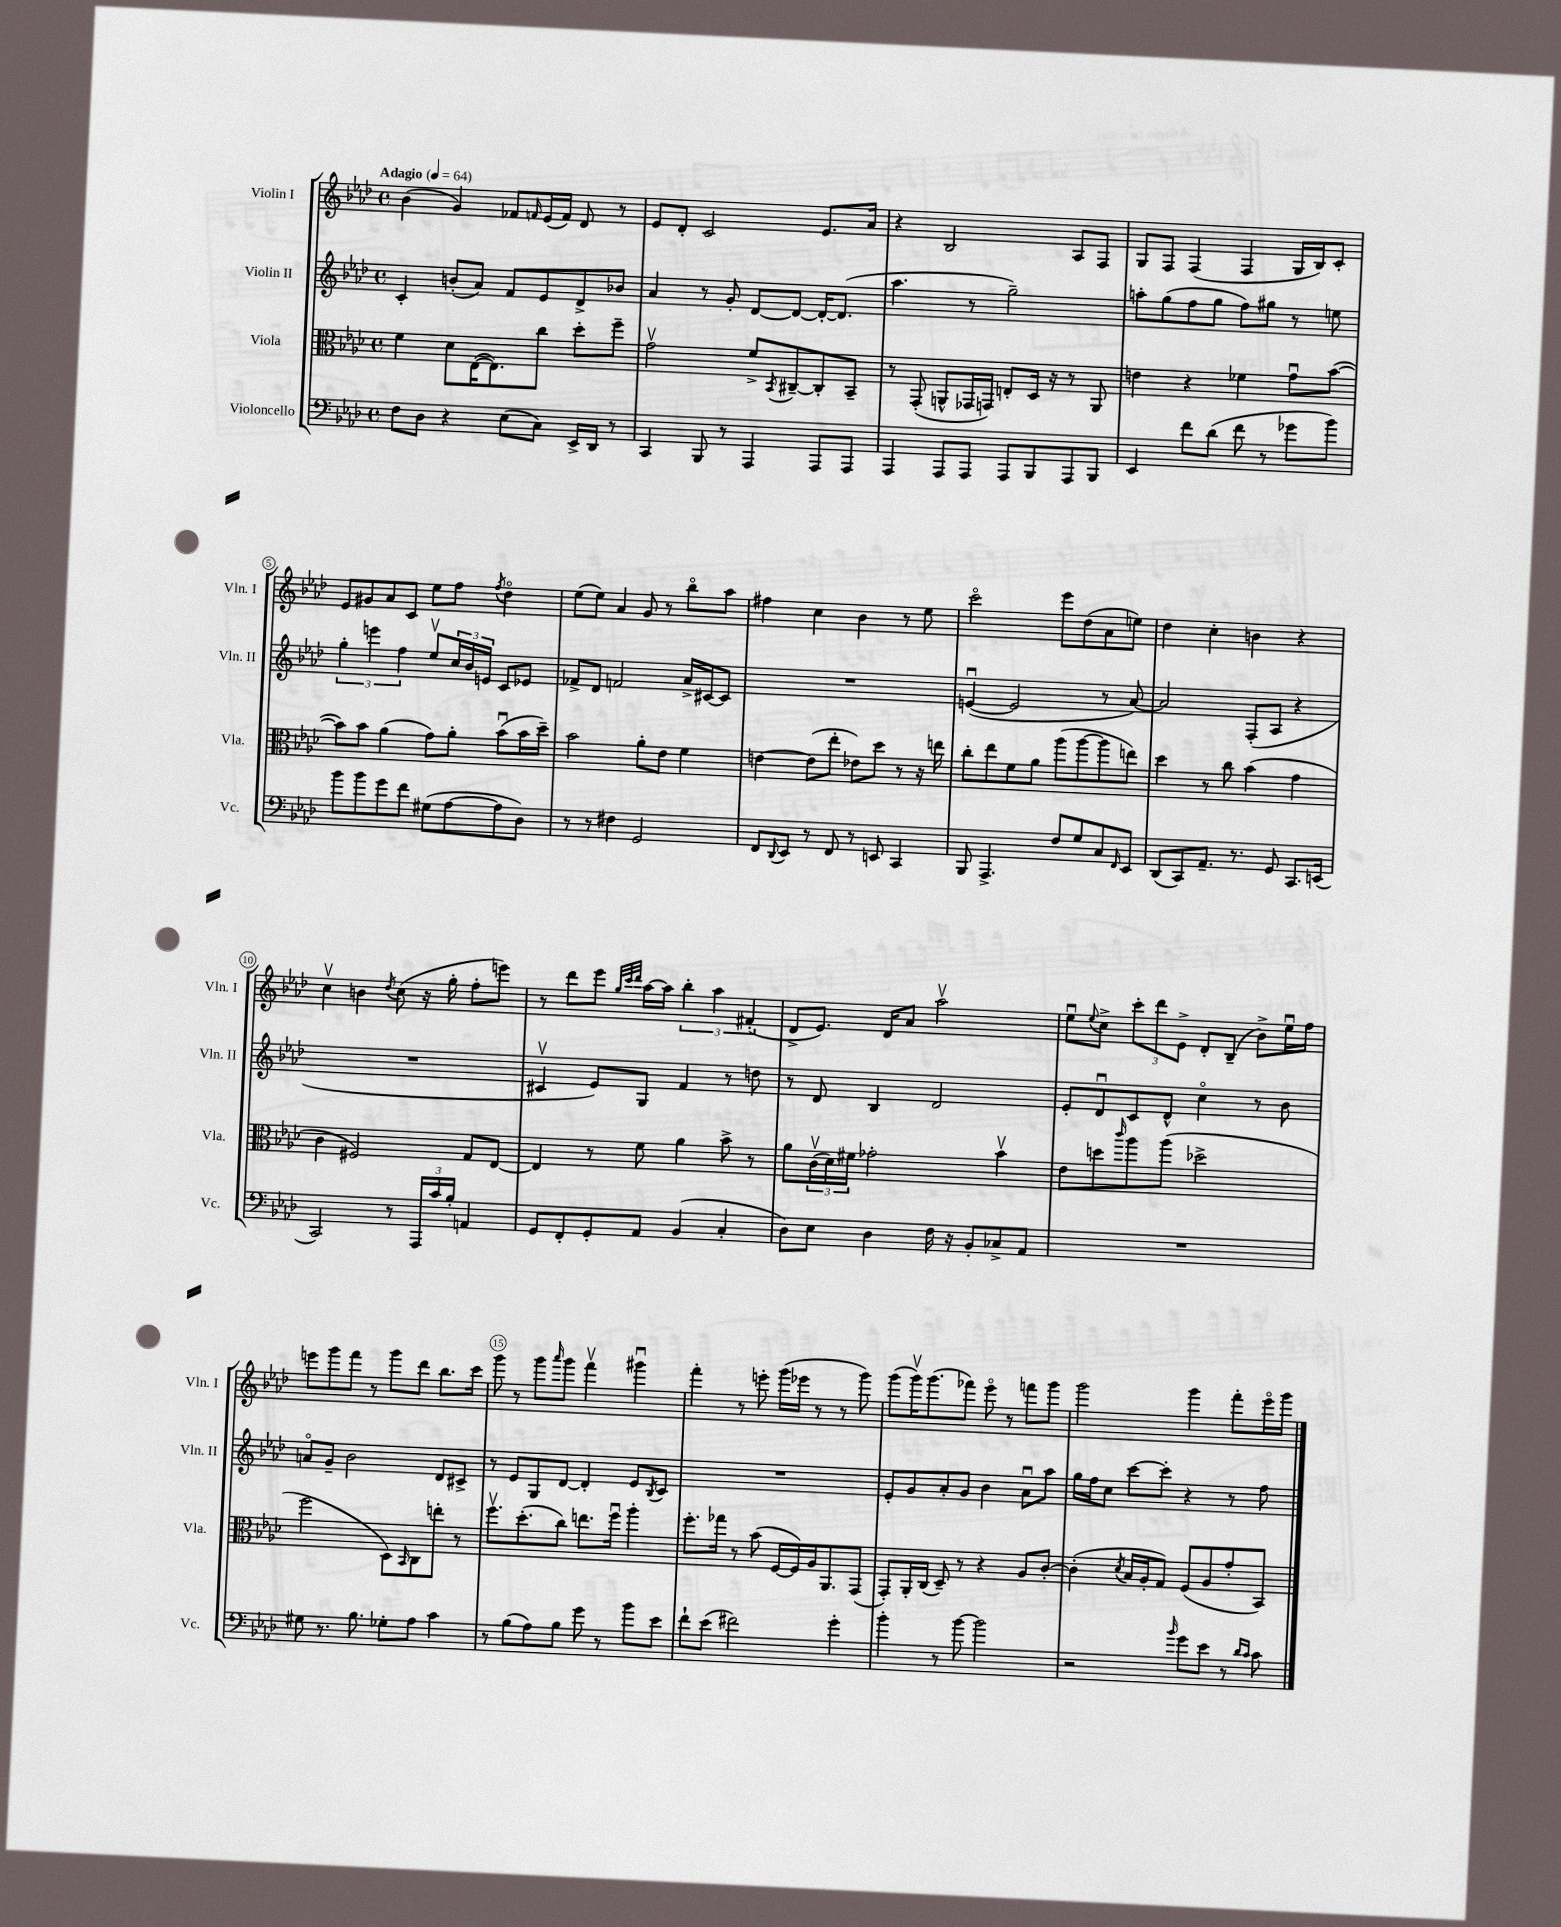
<<
\new StaffGroup <<
\new Staff = "s0" \with { instrumentName = "Violin I" shortInstrumentName = "Vln. I" } {
    \clef treble \key aes \major \defaultTimeSignature \time 4/4 \tempo "Adagio" 4 = 64
    bes'4( g'4) fes'8 \grace { f'16 } ees'16( f'16) des'8 r8 |
    ees'8 des'8-. c'2 ees'8. aes'16 |
    r4 bes2 aes8 f8 |
    g8 f8 f4( f4 g16 bes16) c'8-. |
    ees'8 gis'8 aes'8 c'8 ees''8 f''8 \acciaccatura { f''8 } des''4\flageolet |
    ees''8( ees''8) aes'4 g'8 r8 bes''8\flageolet aes''8 |
    fis''4 c''4 bes'4 r8 ees''8 |
    c'''2\flageolet ees'''8 des''8( aes'8 e''8) |
    des''4 c''4-. b'4 r4 |
    c''4\upbow b'4 \acciaccatura { des''8 } c''8( r16 g''16-. f''8-. e'''8) |
    r8 des'''8 ees'''8 \grace { g''32 c'''32 des'''32 } aes''16~ aes''16 \tuplet 3/2 { bes''4-. aes''4 fis'4-.( } |
    des'8-> ees'8.) des'16 aes'8 aes''2\upbow |
    ees''8\downbow \appoggiatura { ees''8 } c''8-> \tuplet 3/2 { c'''8-. des'''8 ees'8-> } des'8-. bes8--( bes'8->) ees''16\downbow f''16 |
    e'''8 g'''8 f'''8 r8 g'''8 des'''8 bes''8. c'''16 |
    g'''8 r8 g'''8 \grace { aes'''16 } g'''8 f'''4\upbow gis'''4\downbow |
    f'''4-. r8 e'''8-. g'''16( ees'''16 r8 r8 g'''8) |
    g'''8( g'''16\upbow) g'''8.( fes'''8) ees'''8\flageolet r8 f'''8 g'''8 |
    g'''2 g'''4 f'''8-. ees'''16\flageolet g'''16 \bar "|." |
}
\new Staff = "s1" \with { instrumentName = "Violin II" shortInstrumentName = "Vln. II" } {
    \clef treble \key aes \major \defaultTimeSignature \time 4/4
    c'4-. b'8-.( aes'8) f'8 ees'8 des'8-> bes'8 |
    aes'4 r8 g'8-. des'8~ des'8~ des'16~-. des'8.( |
    aes''4. r8 g''2--) |
    a''8-. g''8( f''8 g''8 f''8) gis''8 r8 e''8 |
    \tuplet 3/2 { g''4-. e'''4 f''4 } ees''8\upbow \tuplet 3/2 { c''16 bes'16 e'16 } c'8 ees'8 |
    fes'8-> des'8 f'2 aes'16-> cis'16~ cis'8 |
    R1 |
    e'4~\downbow( e'2 r8 aes'8~) |
    aes'2 f8-.( aes8 r4 |
    R1 |
    cis'4\upbow ees'8) g8 f'4 r8 d''8 |
    r8 des'8 bes4 des'2 |
    ees'8-. des'8\downbow c'8 des'8-^ c''4\flageolet r8 bes'8 |
    a'8\flageolet g'8-- bes'2 des'8 cis'8-> |
    r8 ees'8 g8 des'8~ des'4-. ees'8 \acciaccatura { bes8 } c'8 |
    R1 |
    ees'8-. g'8 aes'8-. g'8 bes'4 aes'8\downbow aes''8 |
    g''16 f''16 c''8 c'''8~ c'''8-. r4 r8 f''8 \bar "|." |
}
\new Staff = "s2" \with { instrumentName = "Viola" shortInstrumentName = "Vla." } {
    \clef alto \key aes \major \defaultTimeSignature \time 4/4
    f'4 des'8 ees16~( ees8.) c''8 des''8-. f''8-- |
    g'2\upbow f'8-> \acciaccatura { bes,8 } cis8~-- cis8-. bes,8-- |
    r8 g,8-.( a,8-^ ges,16 g,16) e8-. des16 r16 r8 a,8 |
    e'4 r4 fes'4 g'8\downbow bes'8~( |
    bes'8) bes'8 aes'4( g'8) aes'8-. bes'8\downbow( bes'16 des''16--) |
    bes'2 aes'8-. ees'8 f'4 |
    e'4~ e'8( ees''8-. ees'8) des''8 r8 r16 e''16 |
    c''8-. ees''8 f'8 aes'8 aes''8( aes''8~ aes''8 e''8) |
    des''4 r8 c''8 bes'4( g'4 |
    c'4 fis2) g8 ees8~ |
    ees4 r8 f'8 aes'4 bes'8-> r8 |
    aes'8 \tuplet 3/2 { c'16\upbow( des'16) fis'16 } ges'2-. bes'4\upbow |
    ees'8 d''8 \grace { c'''16 } aes''8 aes''8( des''2-> |
    f''2 des8) \grace { bes,16 } c8 e''8-. r8 |
    f''8.\upbow des''8.-.( c''8) e''8. f''16\downbow aes''4-. |
    f''8.-. ges''16 r8 bes'8( f16~ f16) aes16 aes,8. g,8( |
    g,8-.) aes,16-. c16( des8--) r8 r4 aes8 c'8~-. |
    c'4-.( \acciaccatura { des'8 } bes16 aes16-. g8) f8( aes8 g'8-. bes,8) \bar "|." |
}
\new Staff = "s3" \with { instrumentName = "Violoncello" shortInstrumentName = "Vc." } {
    \clef bass \key aes \major \defaultTimeSignature \time 4/4
    f8 des8 r4 ees8( c8) ees,16-> des,16 r8 |
    c,4 bes,,8 r8 aes,,4 aes,,8 aes,,8 |
    aes,,4 aes,,8 aes,,8 aes,,8 bes,,8 aes,,8 bes,,8 |
    ees,4 f'8 des'8( f'8 r8 ges'8 bes'8) |
    bes'8 bes'8 g'8 f'8 gis8( aes8~ aes8 des8) |
    r8 r8 fis4 g,2 |
    f,8 \appoggiatura { des,8 } ees,8 r8 f,8 r8 e,8 c,4 |
    bes,,8 aes,,4.-> f8 g8 c8 \grace { f,16 } ees,8 |
    des,8( c,8) aes,8.-- r8. g,8 c,8. e,16( |
    c,2) r8 \tuplet 3/2 { aes,,16 c'16 bes16-. } a,4 |
    g,8 f,8-. g,8-. aes,8 bes,4( c4-. |
    des8) ees8 des4 f16 r16 bes,8-. ces8-> aes,8 |
    R1 |
    gis8 r8. bes8. ges8-. aes8 c'4 |
    r8 bes8( aes8) bes8 g'8 r8 bes'8 ees'8 |
    f'8-! ees'8( fis'2) g'4-. |
    bes'4-. r8 bes'8~ bes'2 |
    r2 \grace { bes'16 } g'8 ees'8 r8 \grace { des'16 c'16 } c'8 \bar "|." |
}
>>
>>
\layout { \context { \Score \override BarNumber.break-visibility = ##(#f #t #t) barNumberVisibility = #(every-nth-bar-number-visible 5) \override BarNumber.stencil = #(make-stencil-circler 0.1 0.3 ly:text-interface::print) } }
